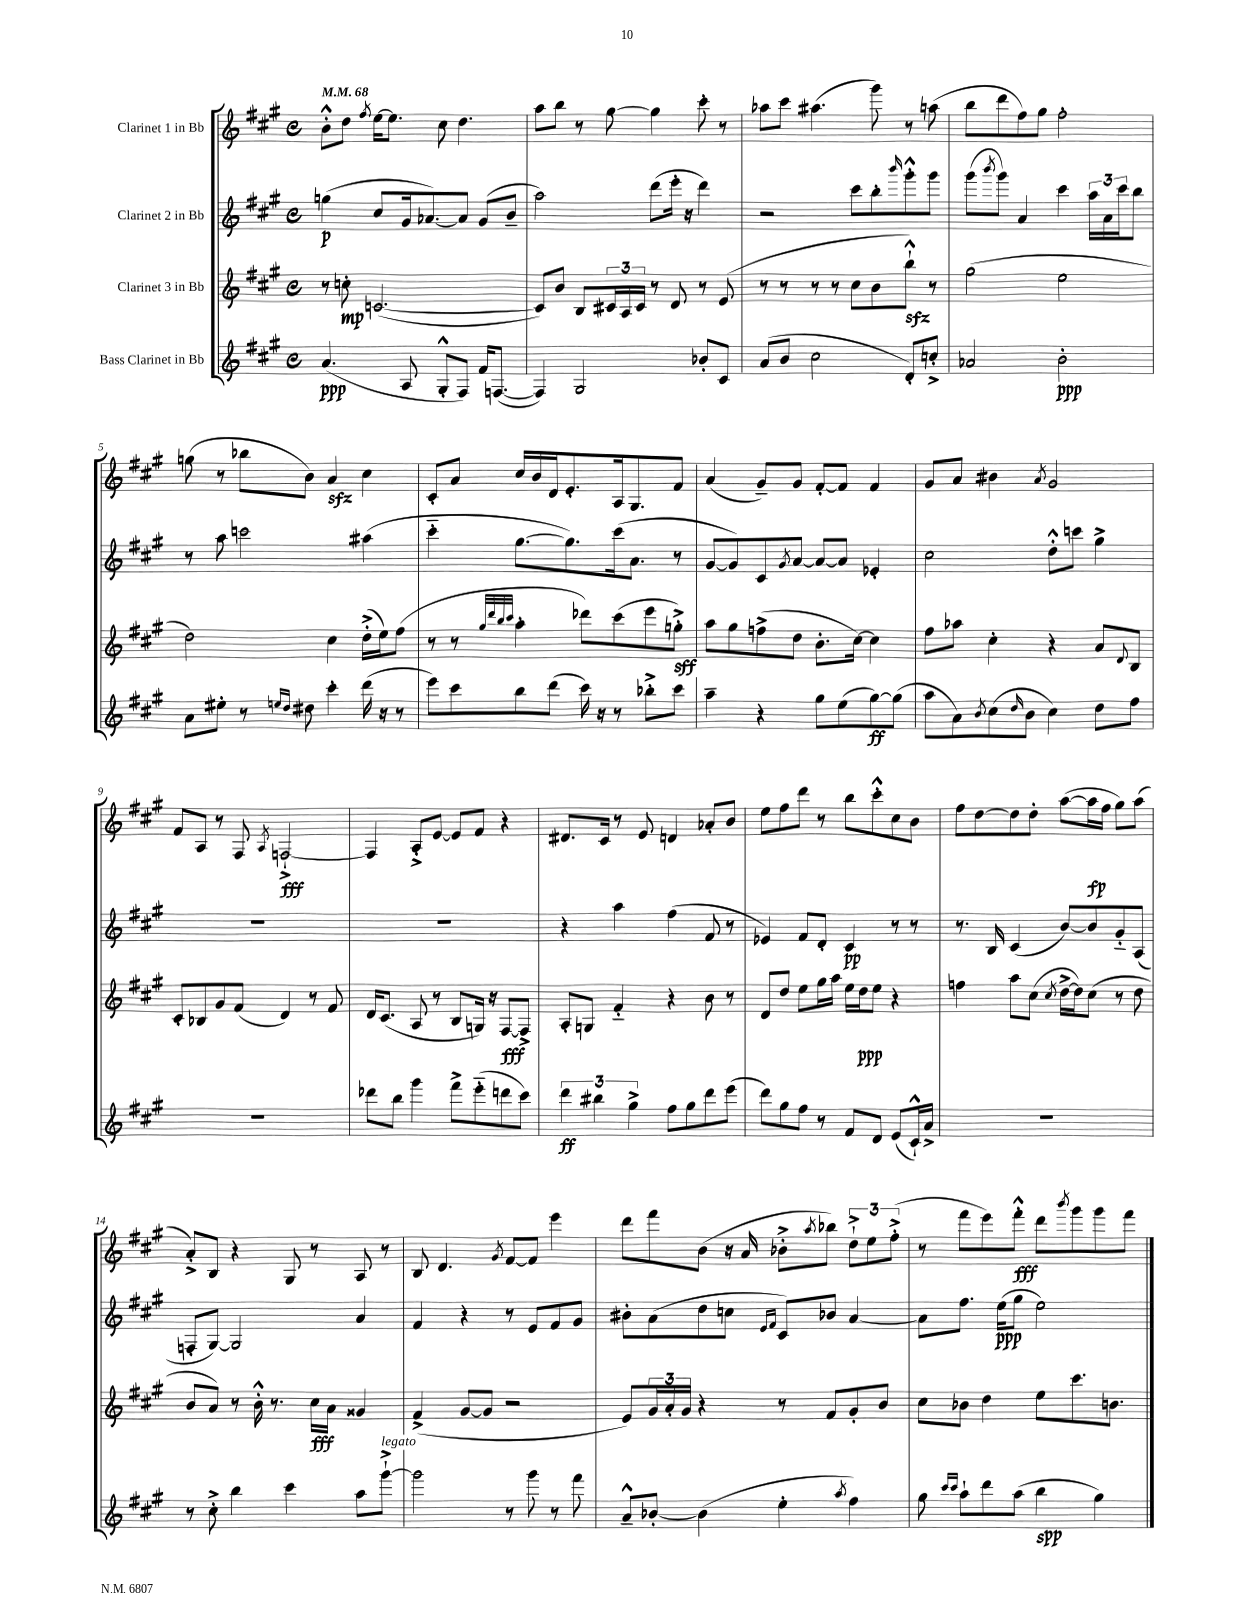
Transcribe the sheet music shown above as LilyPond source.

<<
\new StaffGroup <<
\new Staff = "s0" \with { instrumentName = "Clarinet 1 in Bb" } {
    \clef treble \key a \major \defaultTimeSignature \time 4/4 \tempo 4 = 68
    b'8-.-^ d''8 \acciaccatura { fis''8 } e''16~ e''8. cis''8 d''4. |
    a''8 b''8 r8 gis''8~ gis''4 cis'''8-. r8 |
    aes''8 cis'''8 ais''4.( gis'''8) r8 a''8( |
    b''8 d'''8 fis''8) gis''8 fis''2-. |
    g''8( r8 bes''8 b'8) a'4\sfz cis''4 |
    cis'8-. a'8 cis''16 b'16 d'16 e'8.-. a16 gis8. fis'8 |
    a'4( gis'8--) gis'8 fis'8~-. fis'8 fis'4 |
    gis'8 a'8 bis'4 \acciaccatura { a'8 } gis'2 |
    fis'8 a8 r8 fis8 \acciaccatura { a8 } f2~-!->\fff |
    f4 a8-.-> e'8~ e'8 fis'8 r4 |
    dis'8. cis'16 r8 e'8 d'4 aes'8-. b'8 |
    e''8 fis''8 d'''8 r8 b''8 cis'''8-.-^ cis''8 b'8 |
    fis''8 d''8~ d''8 d''8-. a''8~( a''16\fp fis''16 gis''8) a''8( |
    a'8-.->) b8 r4 gis8 r8 a8 r8 |
    b8 d'4. \acciaccatura { gis'8 } fis'8~ fis'8 e'''4 |
    d'''8 fis'''8 b'8( r16 a'16 bes'8-.-> \acciaccatura { a''8 } bes''8) \tuplet 3/2 { d''8-!-> e''8 fis''8-.->( } |
    r8 fis'''8 e'''8) fis'''8-.-^\fff d'''8 \acciaccatura { b'''8 } gis'''8 gis'''8 fis'''8 \bar "|." |
}
\new Staff = "s1" \with { instrumentName = "Clarinet 2 in Bb" } {
    \clef treble \key a \major \defaultTimeSignature \time 4/4
    g''4\p( cis''8 gis'16 aes'8.~) aes'8 gis'8( b'8-- |
    a''2) d'''8( e'''16-. r16 d'''4) |
    r2 cis'''8 b''8-. \grace { b'''16 } gis'''8-.-^ gis'''8 |
    gis'''8( \acciaccatura { b'''8 } gis'''8) a'4 cis'''4 \tuplet 3/2 { a''16 a'16 cis'''16 } b''8 |
    r8 a''8 c'''2 ais''4( |
    cis'''4-_ gis''8.~ gis''8.) cis'''16( a'8. r8 |
    gis'8~ gis'8) cis'8 \acciaccatura { gis'8 } a'8~ a'8~ a'8 ees'4-. |
    cis''2 d''8-.-^ c'''8 gis''4-> |
    R1 |
    R1 |
    r4 a''4 fis''4( fis'8 r8 |
    ees'4) fis'8 d'8-. cis'4\pp r8 r8 |
    r8. b16 cis'4( b'8~) b'8 gis'8-_ a8( |
    f8-. gis8~) gis2 a'4 |
    fis'4 r4 r8 e'8 fis'8 gis'8 |
    bis'8-. a'8( d''8 c''8 \grace { e'16 fis'16 } cis'8) bes'8 a'4~ |
    a'8 fis''8. e''16\ppp( gis''8 e''2) \bar "|." |
}
\new Staff = "s2" \with { instrumentName = "Clarinet 3 in Bb" } {
    \clef treble \key a \major \defaultTimeSignature \time 4/4
    r8 c''8-.\mp c'2.~( |
    c'8) b'8 b8 \tuplet 3/2 { cis'16 a16 cis'16 } r8 d'8 r8 e'8( |
    r8 r8 r8 r8 cis''8 b'8 b''8-!-^\sfz) r8 |
    gis''2( e''2 |
    d''2) cis''4 d''16-.->( e''16) fis''8( |
    r8 r8 \grace { gis''32 d'''32 b''32 cis'''32 } a''4-. des'''8) cis'''8( e'''8 g''8-.->\sff) |
    a''8 gis''8 f''8->( d''8 b'8.-. cis''16~) cis''4 |
    fis''8 aes''8 cis''4-. r4 a'8 \appoggiatura { d'8 } b8 |
    cis'8-. bes8 gis'8 fis'8( d'4) r8 fis'8 |
    d'16 cis'8.( a8 r8 b8 g16) r16 fis8~\fff fis8-> |
    a8-. g8 fis'4-_ r4 b'8 r8 |
    d'8 d''8 e''8 gis''16 a''16 e''16 d''16\ppp e''8 r4 |
    f''4 a''8 cis''8( \acciaccatura { cis''8 } d''16~-> d''16) cis''8( r8 d''8 |
    b'8 a'8) r8 b'16-.-^ r8. cis''16\fff a'16 gisis'4 |
    fis'4->( gis'8~ gis'8 r2 |
    e'8) \tuplet 3/2 { gis'16 a'16-. gis'16 } r4 r8 fis'8 gis'8-. b'8 |
    cis''8 bes'8 d''4 e''8 cis'''8. b'8. \bar "|." |
}
\new Staff = "s3" \with { instrumentName = "Bass Clarinet in Bb" } {
    \clef treble \key a \major \defaultTimeSignature \time 4/4
    a'4.\ppp( a8 gis8-.-^ fis8) fis'16 f8.~( |
    f4) gis2 bes'8-. cis'8 |
    a'8( b'8 cis''2 d'8-.) c''8-.-> |
    aes'2 b'2-.\ppp |
    a'8 eis''8-. r8 \grace { e''16 d''16 } dis''8 cis'''4-. d'''16( r16 r8 |
    e'''8) cis'''8 b''8 d'''8( cis'''16) r16 r8 bes''8-.-> cis'''8 |
    a''4-- r4 gis''8 e''8( gis''8~\ff) gis''8( |
    a''8 a'8) \acciaccatura { b'8 } cis''8( \grace { d''16 } b'8 cis''4) d''8 fis''8 |
    R1 |
    des'''8 b''8 gis'''4 fis'''8-> e'''8-_( d'''8 cis'''8) |
    \tuplet 3/2 { d'''4\ff bis''4 gis''4-> } fis''8 gis''8 d'''8 e'''8( |
    d'''8) gis''8 fis''8 r8 fis'8 d'8 e'8( cis'16-!-^) a'16-> |
    R1 |
    r8 cis''8-.-> b''4 cis'''4 a''8 gis'''8~-!->^\markup { \italic "legato" } |
    gis'''2 r8 gis'''8 r8 fis'''8 |
    a'8---^ bes'8~-. bes'4( e''4-. \acciaccatura { a''8 } fis''4) |
    gis''8 \grace { cis'''16 cis'''16 } a''8-! d'''8 a''8( b''4\spp gis''4) \bar "|." |
}
>>
>>
